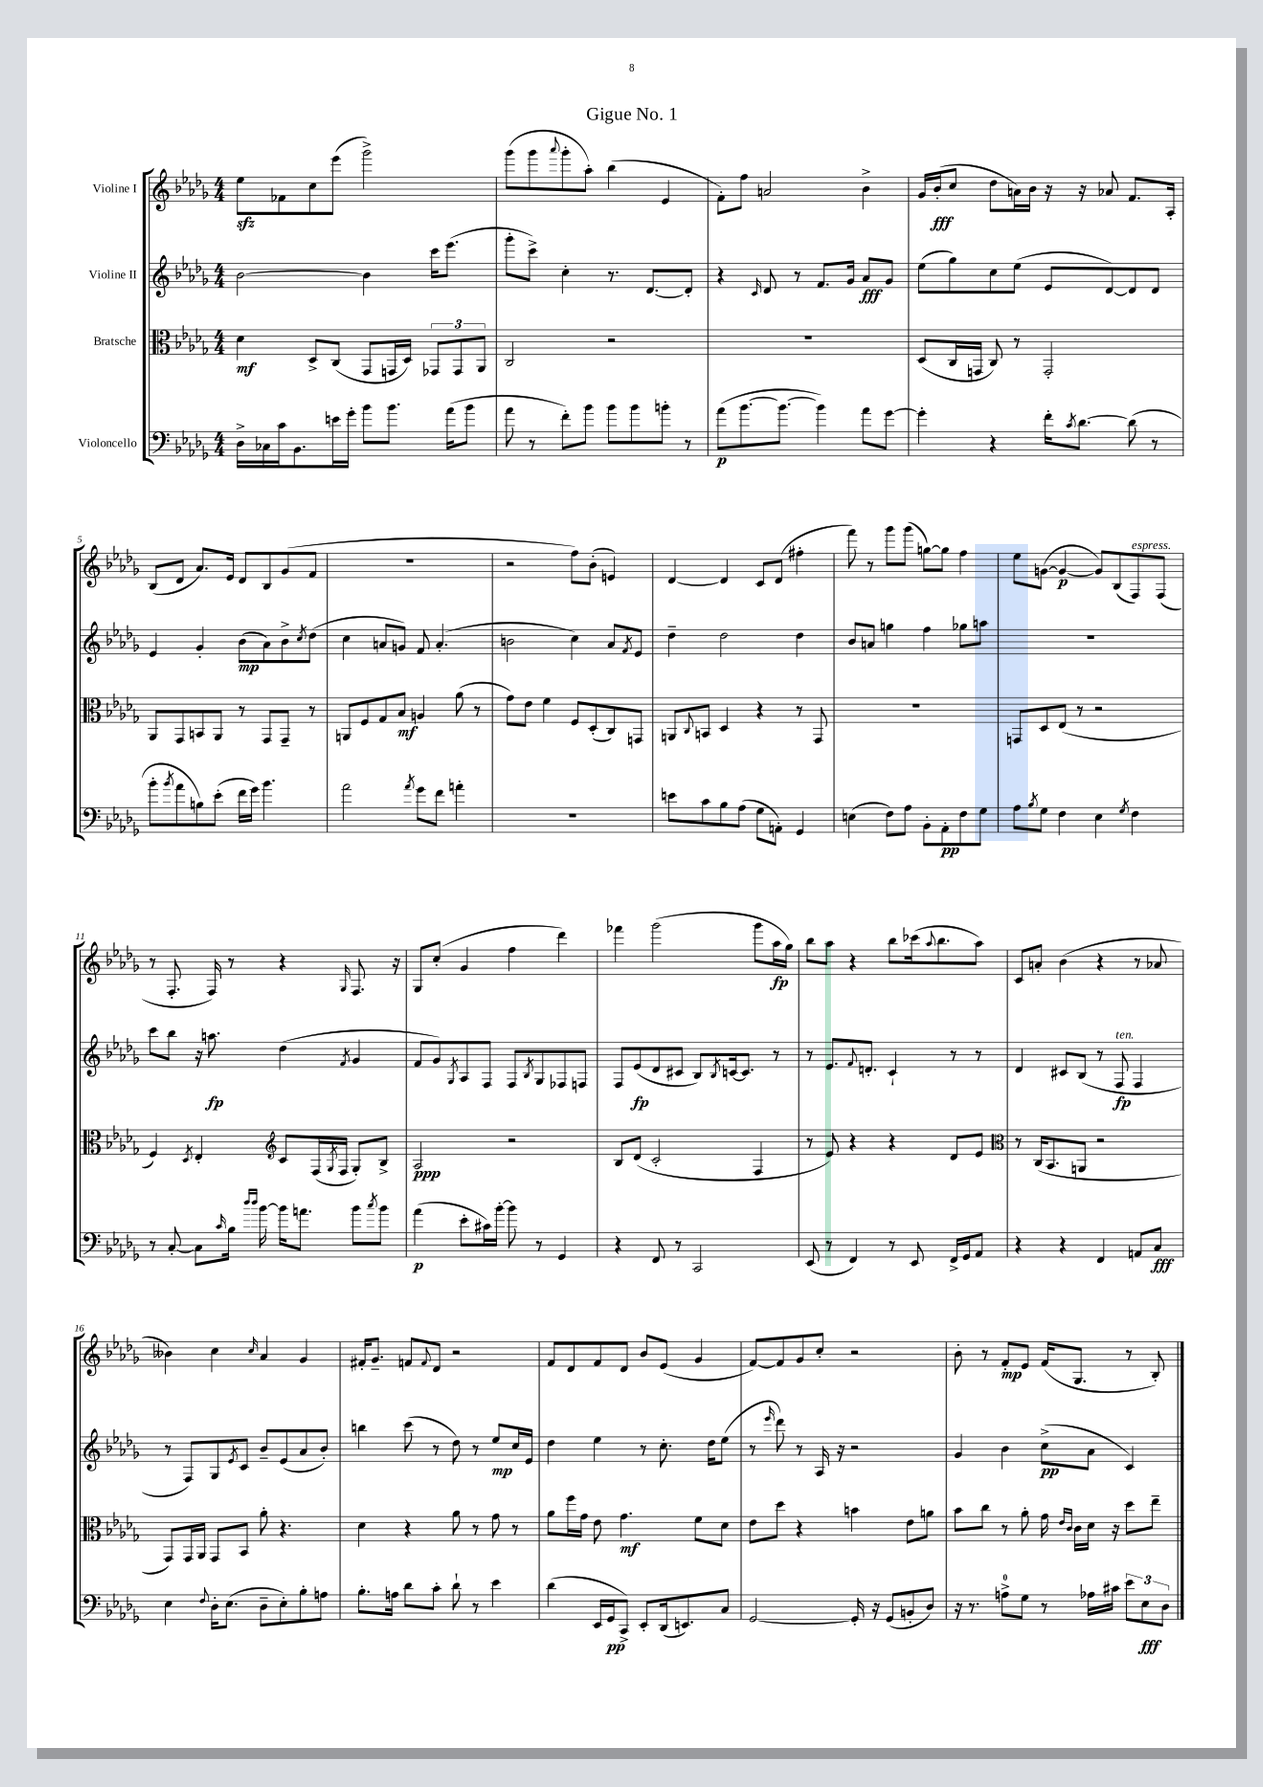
\header { title = "Gigue No. 1" }
<<
\new StaffGroup <<
\new Staff = "s0" \with { instrumentName = "Violine I" } {
    \clef treble \key des \major \numericTimeSignature \time 4/4
    ees''8\sfz fes'8 c''8 ees'''8( ges'''2->) |
    ges'''8( ges'''8 \appoggiatura { aes'''8 } ges'''8-. aes''8-.) bes''4( ees'4 |
    f'8-.) f''8 a'2 bes'4-> |
    ges'16 bes'16-.\fff( c''8 des''8 a'16) bes'16 r16 r16 aes'8 f'8. aes16-. |
    bes8( des'8 aes'8.) ees'16 des'8 bes8 ges'8( f'8 |
    R1 |
    r2 f''8) bes'8-.( e'4) |
    des'4~ des'4 c'8 des'8( fis''4-. |
    f'''8) r8 ges'''8 ges'''8( g''8~) g''8 f''4 |
    ees''8 g'8~( g'4~\p g'8) bes8( f8^\markup { \italic "espress." }) f8( |
    r8 f8.-. f16) r8 r4 \grace { ges16 } f8. r16 |
    ges8 c''8-.( ges'4 f''4 des'''4) |
    fes'''4 ges'''2( ges'''8 aes''16\fp ges''16) |
    bes''8 aes''8 r4 bes''8 ces'''16( \appoggiatura { aes''8 } bes''8. aes''8) |
    c'8 a'8-. bes'4( r4 r8 aes'8 |
    beses'4) c''4 \grace { c''16 } aes'4 ges'4 |
    fis'16-. ges'8.-- f'8 \appoggiatura { f'8 } des'8 r2 |
    f'8 des'8 f'8 des'8 bes'8 ees'8( ges'4 |
    f'8~) f'8 ges'8 c''8-. r2 |
    bes'8-. r8 f'8-.\mp ees'8 f'16( ges8. r8 bes8-.) \bar "|." |
}
\new Staff = "s1" \with { instrumentName = "Violine II" } {
    \clef treble \key des \major \numericTimeSignature \time 4/4
    bes'2~ bes'4 c'''16 ees'''8.( |
    ges'''8-. c'''8->) c''4-. r8. des'8.~ des'8-. |
    r4 \grace { c'16 } des'8 r8 f'8. ges'16 aes'8\fff ges'8 |
    ees''8( ges''8) c''8 ees''8( ees'8 des'8~) des'8 des'8 |
    ees'4 ges'4-. bes'8\mp( aes'8) bes'8-> \acciaccatura { c''8 } des''8( |
    c''4 a'8 g'8) f'8 a'4.-.( |
    b'2 c''4) aes'8 \acciaccatura { f'8 } ees'8 |
    des''4-- des''2 des''4 |
    bes'8 a'8 g''4 f''4 ges''8 a''8 |
    R1 |
    c'''8 bes''8 r16 a''8.\fp des''4( \acciaccatura { f'8 } ges'4 |
    f'8 ges'8) \acciaccatura { ges8 } aes8 f8 f8 \acciaccatura { bes8 } ges8 fes8 f8 |
    f8 ees'8\fp( des'8 cis'8 bes8) \acciaccatura { bes8 } c'16~ c'8. r8 |
    r8 ees'8. \appoggiatura { f'8 } d'8.-. c'4-! r8 r8 |
    des'4 cis'8 bes8( r8 f8\fp^\markup { \italic "ten." } f4 |
    r8 f8) ges8 \acciaccatura { ees'8 } c'8 bes'8-- ees'8( aes'8 bes'8-.) |
    b''4 c'''8( r8 des''8) r8 ees''8\mp c''16 ees'16 |
    des''4 ees''4 r8 c''8.-. des''16 ees''8( |
    r8 \grace { ees'''16 } des'''8) r8 aes16 r16 r2 |
    ges'4 bes'4 c''8->\pp( aes'8 c'4) \bar "|." |
}
\new Staff = "s2" \with { instrumentName = "Bratsche" } {
    \clef alto \key des \major \numericTimeSignature \time 4/4
    des'4\mf des8-> c8( ges,8 g,16 des16) \tuplet 3/2 { ges,8 ges,8 aes,8 } |
    c2 r2 |
    R1 |
    des8( c16 g,16 c8) r8 g,2-. |
    aes,8 ges,8 b,8 aes,8 r8 ges,8 ges,8-- r8 |
    a,8 f8 ges8 bes8\mf a4 aes'8( r8 |
    ges'8) ees'8 f'4 f8 des8-.( c8) g,8 |
    a,8 \appoggiatura { c8 } b,8 des4 r4 r8 ges,8 |
    R1 |
    g,8 des8 ees8( r8 r2 |
    f4) \acciaccatura { des8 } ees4-. \clef treble c'8 f16( \acciaccatura { ges8 } f16 ges8-.) bes8-> |
    aes2\ppp r2 |
    bes8 des'8( c'2-. f4 |
    r8 ees'8) r4 r4 des'8 ees'8 |
    \clef alto r8 c16( bes,8. a,8 r2 |
    ges,8) ges,16 aes,16 ges,8 bes,8 aes'8-. r4. |
    des'4 r4 aes'8 r8 ges'8 r8 |
    aes'8 f''16 ges'16 ees'8 ges'4.\mf f'8 des'8 |
    ees'8 des''8 r4 b'4 ees'8 a'8 |
    bes'8 c''8 r8 aes'8-. ges'16 \grace { ees'16 c'16 } c'16 des'16 r16 des''8 ees''8-- \bar "|." |
}
\new Staff = "s3" \with { instrumentName = "Violoncello" } {
    \clef bass \key des \major \numericTimeSignature \time 4/4
    des16-> ces16 c'16 bes,8. e'16 ges'16-. bes'8 bes'8. aes'16( bes'8 |
    aes'8 r8 f'8-.) bes'8 bes'8 bes'8 b'8-. r8 |
    aes'8\p( bes'8.~ bes'8.~ bes'4) aes'8 ges'8~ |
    ges'4-. r4 f'16-. \acciaccatura { c'8 } des'8.~ des'8( r8 |
    bes'8-. \acciaccatura { bes'8 } aes'8 b8) ees'8-.( f'16 ges'16) bes'4. |
    aes'2 \acciaccatura { aes'8 } ges'8 f'8 a'4-. |
    R1 |
    e'8 c'8 bes8 aes8( ges8 a,8-.) ges,4 |
    e4( f8) aes8 bes,8-. aes,8-.\pp f8 ges8 |
    aes8 \acciaccatura { bes8 } ges8 f4 ees4 \acciaccatura { ges8 } f4 |
    r8 c8~-. c8 \grace { c'16 } bes16 \grace { des''16 des''16 } bes'16~ bes'16 a'8. bes'8 \acciaccatura { c''8 } bes'8 |
    aes'4\p( ees'8-. cis'16) bes'16~-. bes'8 r8 ges,4 |
    r4 f,8 r8 c,2 |
    ees,8( r8 f,4) r8 ees,8 f,16-> ges,16 aes,8 |
    r4 r4 f,4 a,8 c8\fff |
    ees4 \appoggiatura { f8 } des16-. ees8.( des8-- ees8-.) bes8-. a8 |
    bes8.-. a16 des'8 c'8-. des'8-! r8 ees'4 |
    des'4( ees,16 ges,16\pp c,8->) ees,8-. des,16( e,8.) c8 |
    ges,2~ ges,16-. r16 ges,8( b,8-. des8) |
    r16 r8. a8-0-> ges8 r8 aes16 cis'16 \tuplet 3/2 { ees'8 ees8\fff des8 } \bar "|." |
}
>>
>>
